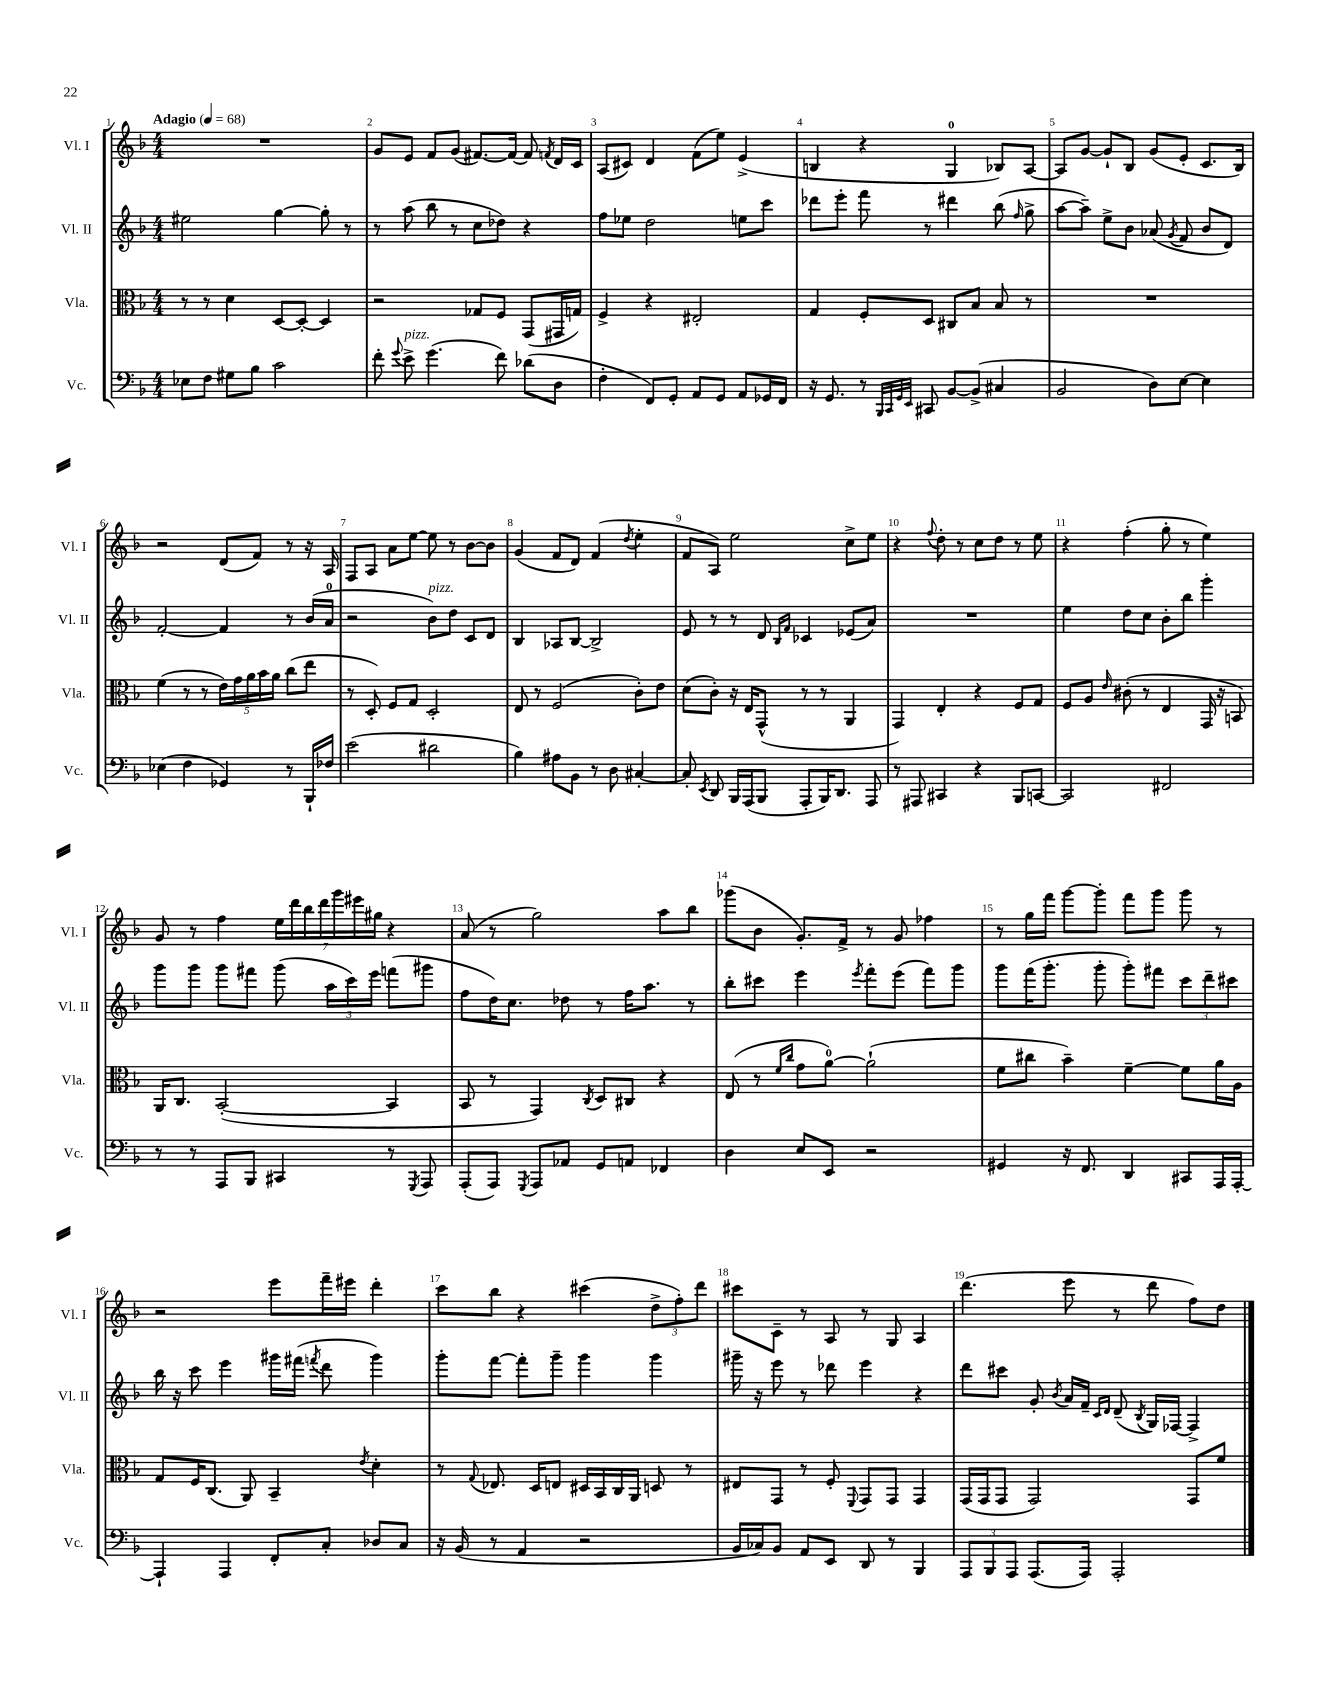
<<
\new StaffGroup <<
\new Staff = "s0" \with { instrumentName = "Vl. I" shortInstrumentName = "Vl. I" } {
    \clef treble \key f \major \numericTimeSignature \time 4/4 \tempo "Adagio" 4 = 68
    \autoBeamOff R1 |
    g'8[ e'8] f'8[ g'8]( fis'8.[~) fis'16]~ fis'8 \acciaccatura { f'8 } d'16[ c'16] |
    a8[( cis'8]) d'4 f'8[( e''8]) e'4->( |
    b4 r4 g4-0 bes8[) a8]~ |
    a8[ g'8]~ g'8[-! bes8] g'8[( e'8]-. c'8.[ bes16]) |
    r2 d'8[( f'8]) r8 r16 a16 |
    f8[ a8] a'8[ e''8]~ e''8 r8 bes'8[~ bes'8] |
    g'4( f'8[ d'8]) f'4( \acciaccatura { d''8 } e''4-. |
    f'8[ a8]) e''2 c''8[-> e''8] |
    r4 \appoggiatura { f''8 } d''8-. r8 c''8[ d''8] r8 e''8 |
    r4 f''4-.( g''8-. r8 e''4) |
    g'8 r8 f''4 \tuplet 7/4 { e''16[ d'''16 bes''16 d'''16 g'''16 eis'''16 gis''16] } r4 |
    a'8( r8 g''2) a''8[ bes''8] |
    ges'''8[( bes'8] g'8.[-.) f'16]-> r8 g'8 fes''4 |
    r8 g''16[ f'''16] g'''8[~ g'''8]-. f'''8[ g'''8] g'''8 r8 |
    r2 e'''8[ f'''16-- eis'''16] d'''4-. |
    c'''8[ bes''8] r4 cis'''4( \tuplet 3/2 { d''8[-> f''8-.) d'''8] } |
    cis'''8[ c'8]-- r8 a8 r8 g8 a4 |
    d'''4.( e'''8 r8 d'''8 f''8[) d''8] \bar "|." |
}
\new Staff = "s1" \with { instrumentName = "Vl. II" shortInstrumentName = "Vl. II" } {
    \clef treble \key f \major \numericTimeSignature \time 4/4
    \autoBeamOff eis''2 g''4~ g''8-. r8 |
    r8 a''8( bes''8 r8 c''8[ des''8]) r4 |
    f''8[ ees''8] d''2 e''8[ c'''8] |
    des'''8[ e'''8]-. f'''8 r8 dis'''4 bes''8( \grace { f''16 } g''8-> |
    a''8[~ a''8]--) e''8[-> bes'8] aes'8( \acciaccatura { g'8 } f'8 bes'8[ d'8]) |
    f'2~-. f'4 r8 bes'16[( a'16]-0 |
    r2 bes'8[^\markup { \italic "pizz." }) d''8] c'8[ d'8] |
    bes4 aes8[ bes8]~ bes2-> |
    e'8 r8 r8 d'8 \grace { bes16[ f'16] } ces'4 ees'8[( a'8]) |
    R1 |
    e''4 d''8[ c''8] bes'8[-. bes''8] g'''4-. |
    g'''8[ g'''8] g'''8[ fis'''8] g'''8( \tuplet 3/2 { a''16[ c'''16) e'''16] } f'''8[( gis'''8] |
    f''8[ d''16) c''8.] des''8 r8 f''16[ a''8.] r8 |
    bes''8[-. cis'''8] e'''4 \acciaccatura { e'''8 } f'''8[-. e'''8]( f'''8[) g'''8] |
    g'''8[ f'''16( g'''8.]-. g'''8-. g'''8[-.) fis'''8] \tuplet 3/2 { c'''8[ d'''8-- cis'''8] } |
    bes''16 r16 c'''8 e'''4 gis'''16[ fis'''16]( \acciaccatura { f'''8 } d'''8 gis'''4) |
    g'''8[-. f'''8]~ f'''8[-. g'''8]-- g'''4 g'''4 |
    gis'''16-- r16 e'''8 r8 des'''8 e'''4 r4 |
    d'''8[ cis'''8] g'8-. \acciaccatura { bes'8 } a'16[ f'16]-- \grace { c'16[ d'16] } d'8--( \acciaccatura { bes8 } g16[) fes16]~ fes4-> \bar "|." |
}
\new Staff = "s2" \with { instrumentName = "Vla." shortInstrumentName = "Vla." } {
    \clef alto \key f \major \numericTimeSignature \time 4/4
    \autoBeamOff r8 r8 d'4 d8[~ d8]~-. d4 |
    r2 ges8[ f8] g,8[( gis,16 g16]) |
    f4-> r4 eis2-. |
    g4 f8[-. d8] cis8[ bes8] bes8 r8 |
    R1 |
    f'4( r8 r8 \tuplet 5/4 { e'16[) g'16 a'16 bes'16 a'16] } c''8[( e''8] |
    r8 d8-.) f8[ g8] d2-. |
    e8 r8 f2( c'8[-.) e'8] |
    d'8[( c'8]-.) r16 e16[ g,8]-^( r8 r8 a,4 |
    g,4) e4-. r4 f8[ g8] |
    f8[ a8] \grace { e'16 } cis'8-.( r8 e4 g,16 r16 b,8) |
    a,16[ c8.] bes,2~-.( bes,4 |
    bes,8 r8 g,4) \acciaccatura { c8 } d8[ cis8] r4 |
    e8( r8 \grace { f'16[ c''16] } g'8[ a'8]-0~) a'2-!( |
    f'8[ cis''8] bes'4--) f'4~-- f'8[ a'16 a16] |
    g8[ f16 c8.]( a,8) bes,4-- \acciaccatura { e'8 } d'4-. |
    r8 \appoggiatura { g8 } ees8. d16[ e8] dis16[ bes,16 c16 a,16] d8 r8 |
    eis8[ g,8] r8 f8-. \appoggiatura { f,8 } g,8[ g,8] g,4 |
    g,16[( g,16 g,8] g,2) g,8[ f'8] \bar "|." |
}
\new Staff = "s3" \with { instrumentName = "Vc." shortInstrumentName = "Vc." } {
    \clef bass \key f \major \numericTimeSignature \time 4/4
    \autoBeamOff ees8[ f8] gis8[ bes8] c'2 |
    f'8-. \appoggiatura { g'8 } e'8->^\markup { \italic "pizz." } g'4.( f'8) des'8[( d8] |
    f4-. f,8[) g,8]-. a,8[ g,8] a,8[ ges,16 f,16] |
    r16 g,8. r8 \grace { bes,,32[ c,32 g,32 e,32] } cis,8 bes,8[~ bes,8]->( cis4 |
    bes,2 d8[) e8]~ e4 |
    ees4( f4 ges,4) r8 bes,,16[-! fes16] |
    e'2( dis'2 |
    bes4) ais8[ bes,8] r8 d8 cis4~-. |
    cis8-. \acciaccatura { e,8 } d,8 bes,,16[ a,,16( bes,,8] a,,8[-. bes,,16) d,8.] a,,8 |
    r8 ais,,8 cis,4 r4 bes,,8[ c,8]~ |
    c,2 fis,2 |
    r8 r8 a,,8[ bes,,8] cis,4 r8 \acciaccatura { g,,8 } a,,8 |
    a,,8[-.( a,,8]) \acciaccatura { g,,8 } a,,8[ aes,8] g,8[ a,8] fes,4 |
    d4 e8[ e,8] r2 |
    gis,4 r16 f,8. d,4 cis,8[ a,,16 a,,16]~-. |
    a,,4-! a,,4 f,8[-. c8]-. des8[ c8] |
    r16 bes,16( r8 a,4 r2 |
    bes,16[ ces16) bes,8] a,8[ e,8] d,8 r8 bes,,4 |
    \tuplet 3/2 { a,,8[ bes,,8 a,,8] } a,,8.[( a,,16]) a,,2-. \bar "|." |
}
>>
>>
\layout { \context { \Score \override BarNumber.break-visibility = ##(#f #t #t) barNumberVisibility = #all-bar-numbers-visible } }
